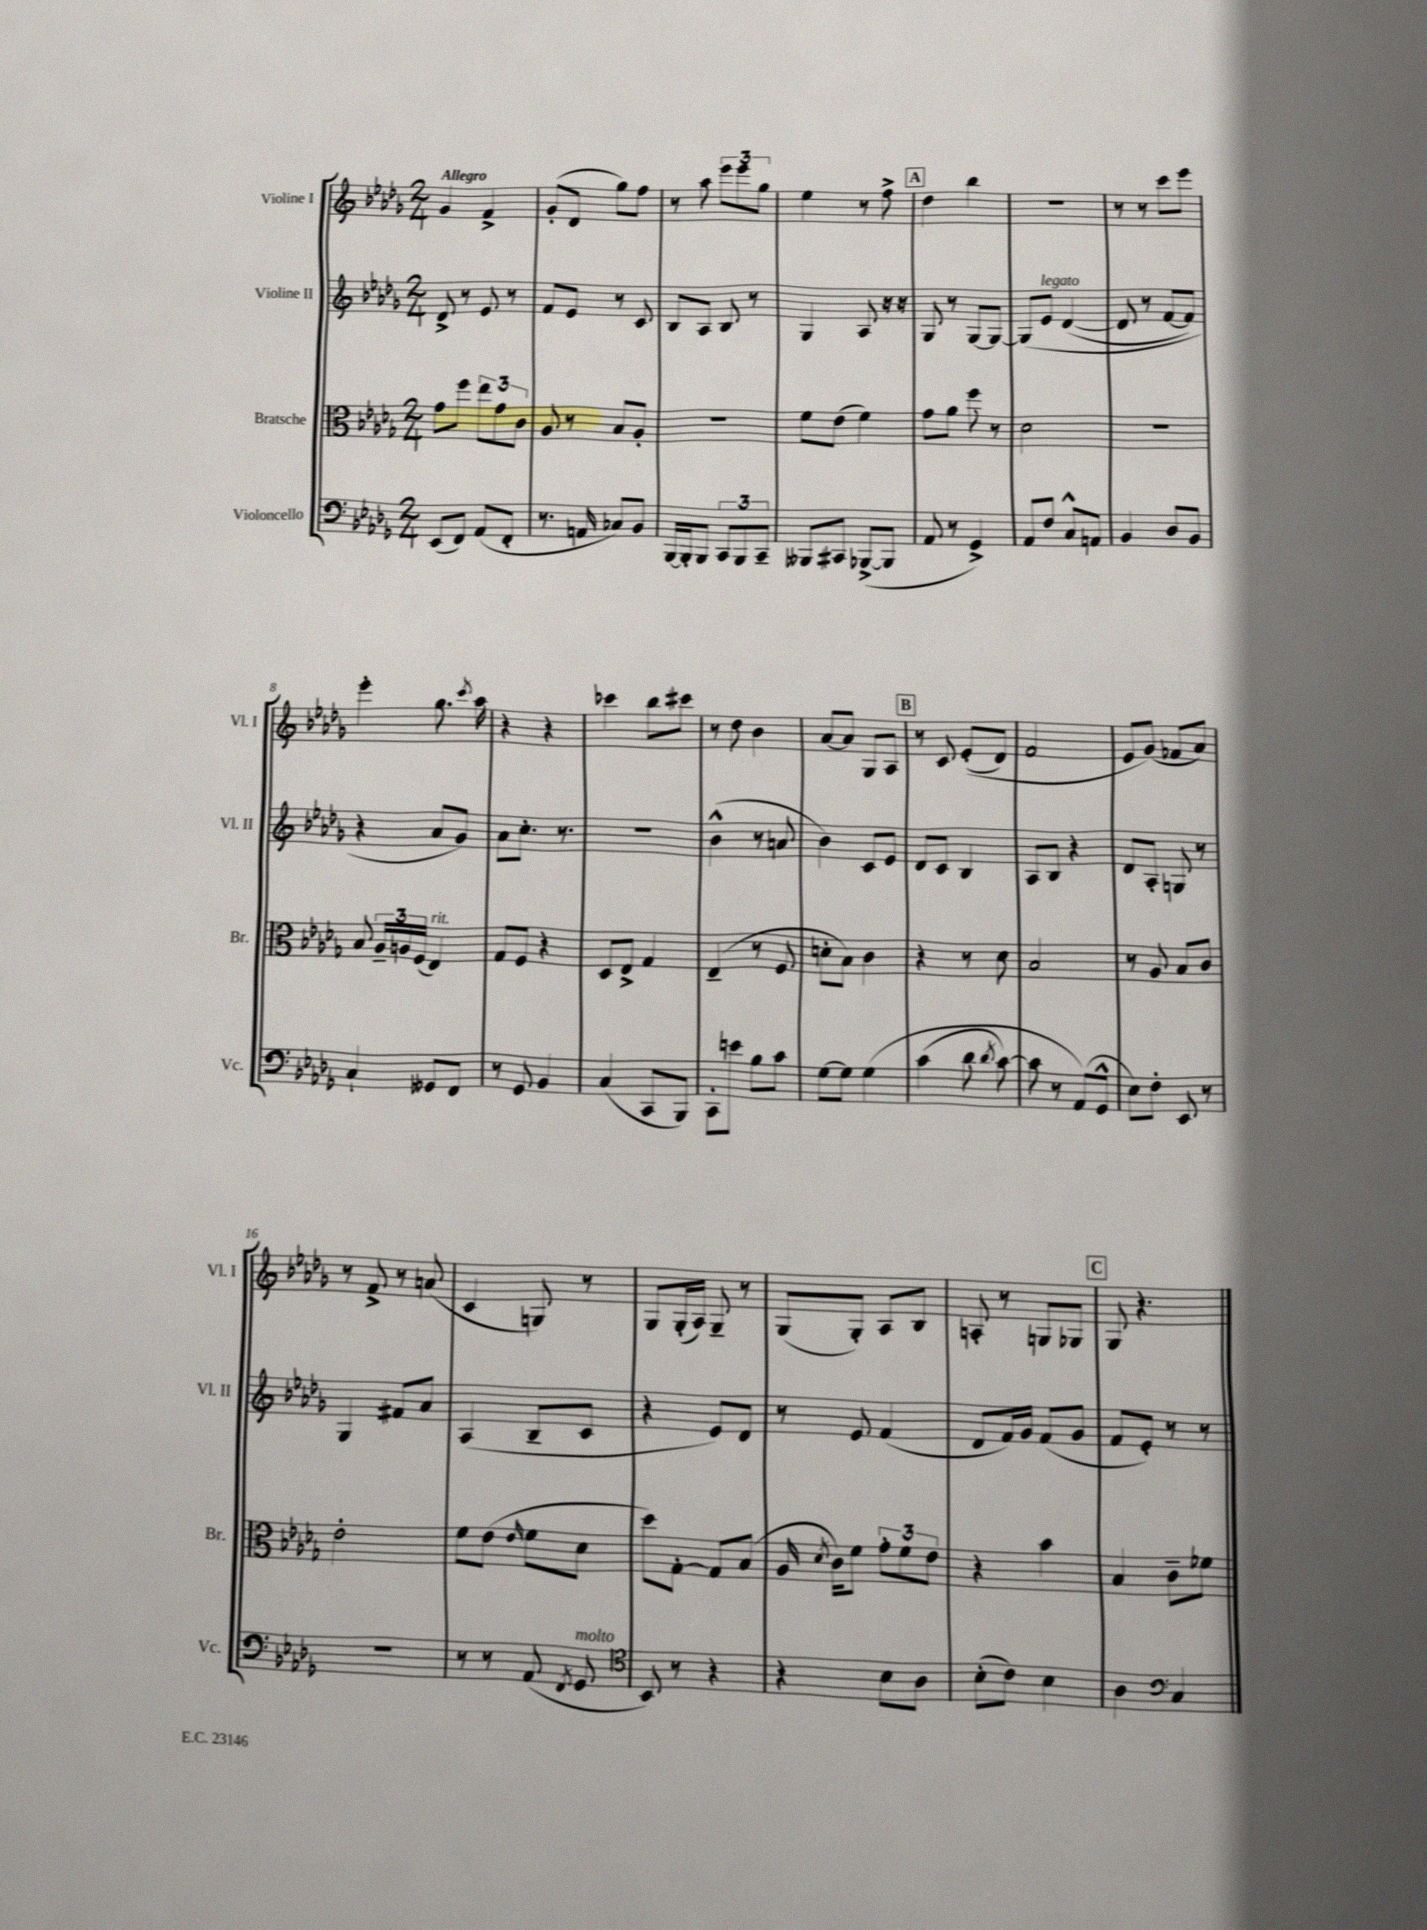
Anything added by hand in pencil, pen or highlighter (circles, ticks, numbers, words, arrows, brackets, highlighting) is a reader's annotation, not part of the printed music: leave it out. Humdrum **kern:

**kern	**kern	**kern	**kern
*part4	*part3	*part2	*part1
*staff4	*staff3	*staff2	*staff1
*I"Violoncello	*I"Bratsche	*I"Violine II	*I"Violine I
*I'Vc.	*I'Br.	*I'Vl. II	*I'Vl. I
*clefF4	*clefC3	*clefG2	*clefG2
*k[b-e-a-d-g-]	*k[b-e-a-d-g-]	*k[b-e-a-d-g-]	*k[b-e-a-d-g-]
*M2/4	*M2/4	*M2/4	*M2/4
=1	=1	=1	=1
!	!	!	!LO:TX:a:B:t=Allegro
(8EE-/L	8g-\L	8d-^/	4g-/
8FF/J)	8ff\J	8r	.
(8AA-/L	12ee-\L	8e-/	4f^/
.	12g-\	.	.
8FF'/J	.	8r	.
.	12c\J	.	.
=2	=2	=2	=2
8.r	8A-/	8f/L	(8g-'/L
.	8r	8e-/J	8d-/J
16AAn/	.	.	.
8C-X/L)	8B-/L	8r	8gg-\L)
8BB-/J	8A-'/J	8c/	8ff\J
=3	=3	=3	=3
[16BBB-/LL	2r	8B-/L	8r
16BBB-'/J]	.	.	.
8BBB-/J	.	8A-/J	8aa-\
12CC/L	.	8B-/	12eee-\L
12BBB-/	.	.	12eee-\
.	.	8r	.
12CC~/J	.	.	12gg-\J
=4	=4	=4	=4
8BBB--X/L	8f\L	4G-/	4ee-\
8CC#X/J	(8e-\J	.	.
([8BBB-X^/L	4f\)	8A-/	8r
8BBB-/J]	.	16r	8ff^\
.	.	16r	.
!!LO:REH:place=s1:t=A
=5	=5	=5	=5
8AA-/	8g-\L	8G-/	4dd-\
8r	8a-\J	8r	.
4GG-^/)	8ff\	[8G-/L	4bb-\
.	8r	8G-/J_	.
=6	=6	=6	=6
8AA-/L	2d-\	(8G-/L]	2r
!	!	!LO:TX:a:i:t=legato	!
8F/J	.	8e-/J	.
8C^^/L	.	([4d-/	.
8AAn/J	.	.	.
=7	=7	=7	=7
4BB-/	2r	8d-/]	8r
.	.	8r	8r
8D-/L	.	[8f/L	8ccc\L
8BB-/J	.	8f/J])	8eee-\J
!!LO:LB:g=z
=8	=8	=8	=8
4C`/	8B-/	4r	4eee-'\
.	24A-~/LL	.	.
.	24An/	.	.
.	(24F/JJ	.	.
!	!LO:TX:a:i:t=rit.	!	!
8GG--X/L	4E-/)	8a-/L	8.gg-\
8FF/J	.	8g-/J)	.
.	.	.	8qccc/
.	.	.	16aa-\
=9	=9	=9	=9
8r	8G-/L	8a-\L	4r
8GG-/	8F/J	8.cc'\J	.
4BB-/	4r	.	4r
.	.	8.r	.
=10	=10	=10	=10
(4C/	8D-/L	2r	4ccc-X\
.	8E-^/J	.	.
8CC/L	4G-/	.	8bb-\L
8BBB-/J)	.	.	8ccc#X\J
=11	=11	=11	=11
8CC'\L	(4E-~/	(4b-^^\	8r
8en\J	.	.	8dd-\
8B-\L	8r	8r	4b-\
8c\J	8F/	8an/	.
=12	=12	=12	=12
[8G-\L	8dn'\L	4b-\)	[8a-/L
8G-\J]	8B-\J)	.	8a-/J]
(4G-\	4c\	8c/L	8G-/L
.	.	8e-/J	8A-/J
!!LO:REH:place=s1:t=B
=13	=13	=13	=13
(4c\	4r	8d-/L	8r
.	.	8c/J	8c/
8d-\	8r	4B-/	((8e-'/L
8qd-/	.	.	.
[8c\)	8d-\	.	8d-/J)
=14	=14	=14	=14
8c\]	2B-/	8A-/L	2f/
8r	.	8B-/J	.
(8AA-/L)	.	4r	.
8GG-^^/J	.	.	.
=15	=15	=15	=15
8E-\L)	8r	8d-/L	8e-/L
8F'\J	8A-/	8A-'/J	(8g-/J)
8EE-/	8B-/L	8Gn/	8f-X/L
8r	8c/J	8r	8a-/J)
!!LO:LB:g=z
=16	=16	=16	=16
2r	2e-'\	4G-/	8r
.	.	.	8f^/
.	.	8f#X/L	8r
.	.	8a-/J	(8an/
=17	=17	=17	=17
8r	8f\L	(4A-/	4c/
8r	(8e-\J	.	.
.	16qqe-/	.	.
(8AA-/	8f\L	8B-~/L	8Gn/)
8qFF/	.	.	.
!LO:TX:a:i:t=molto	!	!	!
8GG-/	8d-\J	8c/J	8r
=18	=18	=18	=18
*clefC4	*	*	*
8BB-/)	8dd-\L)	4r	8G-/L
8r	[8G-'\J	.	(16G-'/L
.	.	.	16A-/JJ)
4r	8G-/L]	8e-/L)	8G-~/
.	(8B-/J	8d-/J	8r
=19	=19	=19	=19
4r	16A-/	8r	(8G-/L
.	8qd-/	.	.
.	16c\KL)	.	.
.	8f\J	8e-/	8G-'/J)
8B-\L	12g-'\L	(4f/	8A-/L
.	12f\	.	.
8A-\J	.	.	8B-/J
.	12e-\J	.	.
=20	=20	=20	=20
(8B-'\L	4r	8d-/L	8An'/
8c\J)	.	16f/L)	8r
.	.	16g-/JJ	.
4B-\	4b-\	(8f/L	8Gn/L
.	.	8g-/J	8G-X/J
!!LO:REH:place=s1:t=C
=21	=21	=21	=21
4A-\	4B-/	8f/L	8G-/
.	.	8e-'/J)	4.r
*clefF4	*	*	*
4C/	8c~\L	8r	.
.	8f-X\J	8r	.
==	==	==	==
*-	*-	*-	*-
